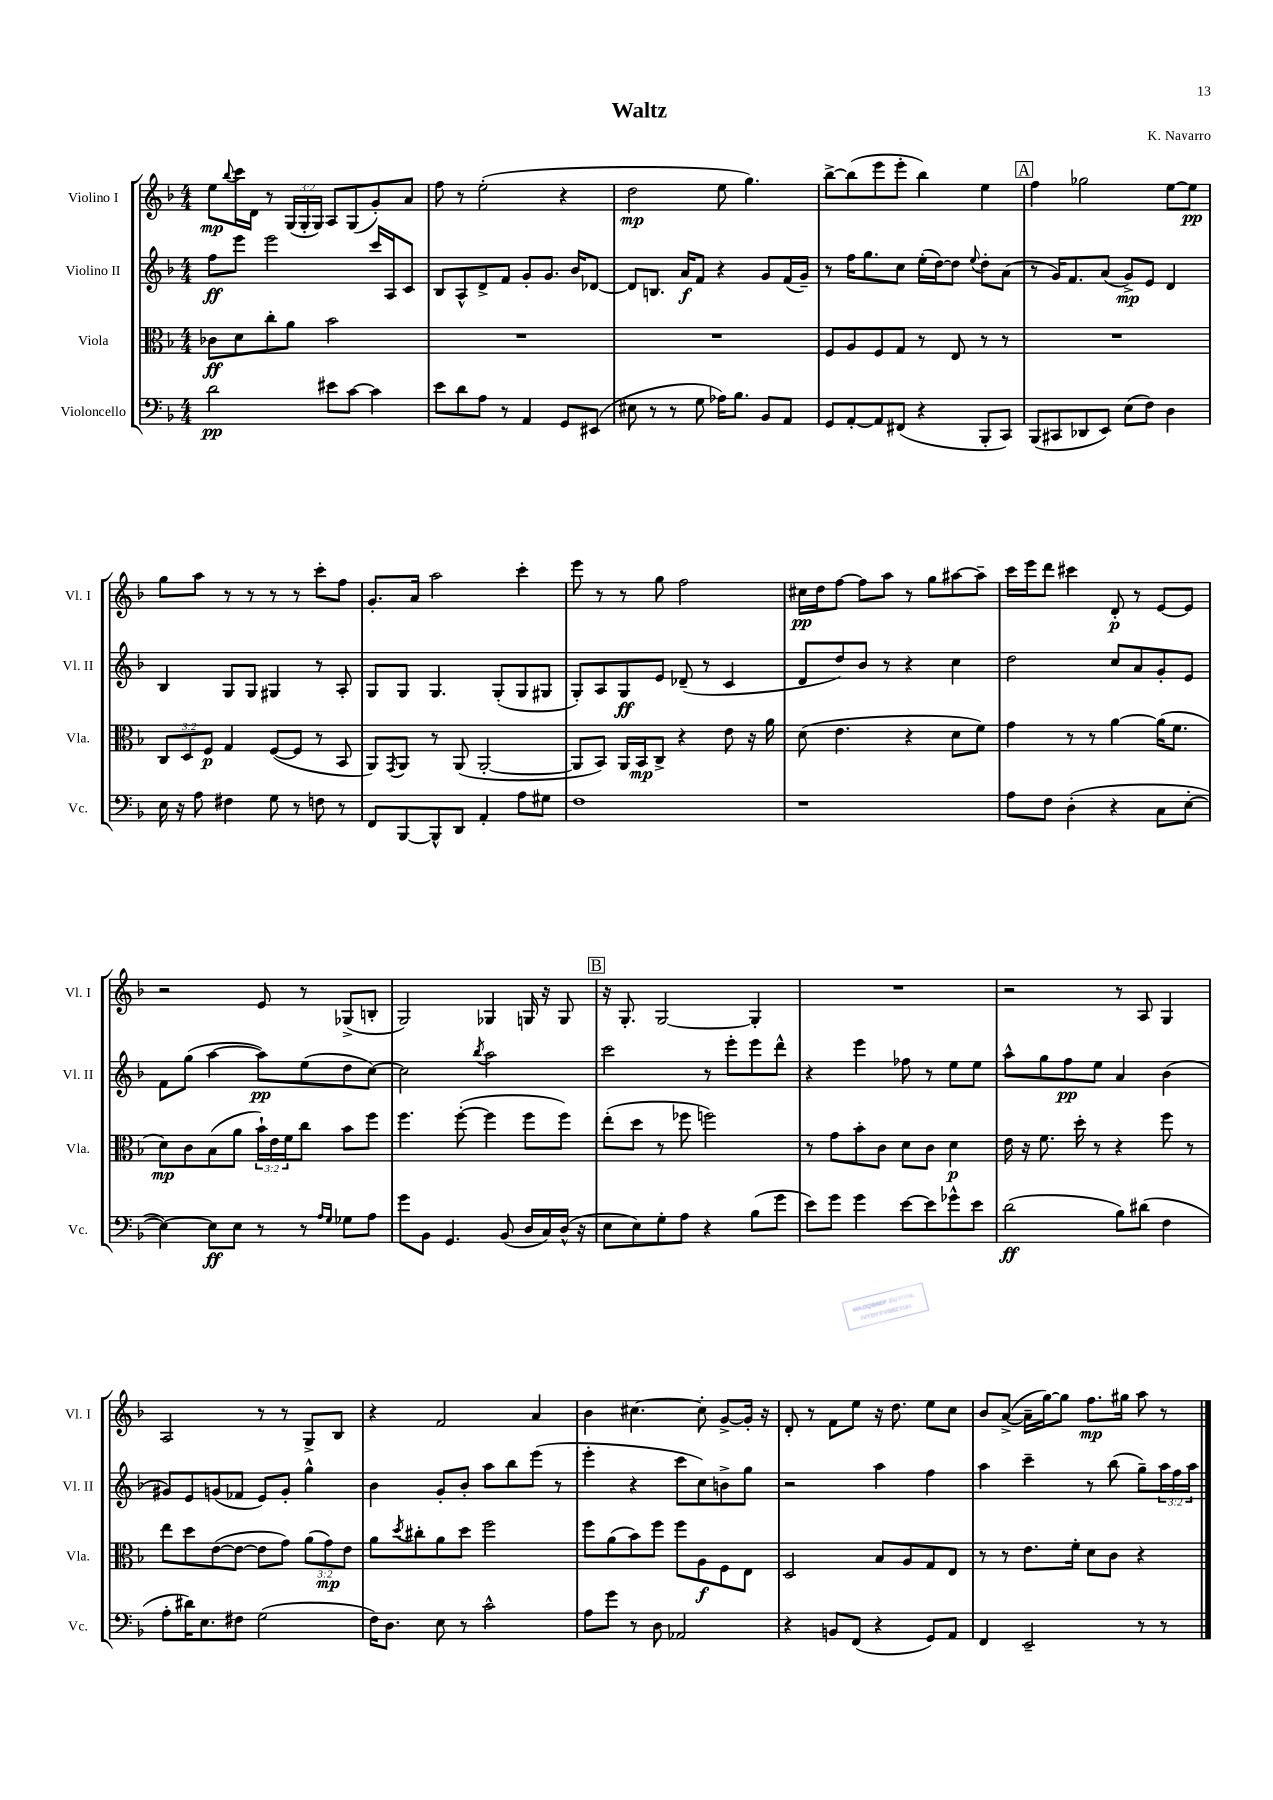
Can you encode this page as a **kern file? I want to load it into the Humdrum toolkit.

**kern	**dynam	**kern	**dynam	**kern	**dynam	**kern	**dynam
*part4	*part4	*part3	*part3	*part2	*part2	*part1	*part1
*staff4	*staff4	*staff3	*staff3	*staff2	*staff2	*staff1	*staff1
*I"Violoncello	*	*I"Viola	*	*I"Violino II	*	*I"Violino I	*
*I'Vc.	*	*I'Vla.	*	*I'Vl. II	*	*I'Vl. I	*
*clefF4	*	*clefC3	*	*clefG2	*	*clefG2	*
*k[b-]	*	*k[b-]	*	*k[b-]	*	*k[b-]	*
*M4/4	*	*M4/4	*	*M4/4	*	*M4/4	*
=1	=1	=1	=1	=1	=1	=1	=1
2d\	pp	8c-X\L	ff	8ff\L	ff	8ee\L	mp
.	.	.	.	.	.	8qqbb-/	.
.	.	8d\	.	8eee\J	.	16ccc\L	.
.	.	.	.	.	.	16d\JJ	.
.	.	8cc'\	.	2eee\	.	8r	.
.	.	8a\J	.	.	.	(24G/LL	.
.	.	.	.	.	.	24G'/	.
.	.	.	.	.	.	24G/JJ)	.
8e#X\L	.	2b-\	.	.	.	8A/L	.
[8c\J	.	.	.	.	.	(8G/	.
4c\]	.	.	.	16ccc/LL	.	8g'/)	.
.	.	.	.	16A/J	.	.	.
.	.	.	.	8c/J	.	8a/J	.
=2	=2	=2	=2	=2	=2	=2	=2
8e\L	.	1r	.	8B-/L	.	8ff\	.
8d\	.	.	.	8A^^/	.	8r	.
8A\J	.	.	.	8d^/	.	(2ee'\	.
8r	.	.	.	8f/J	.	.	.
4AA/	.	.	.	8g'/L	.	.	.
.	.	.	.	8.g/J	.	.	.
8GG/L	.	.	.	.	.	4r	.
.	.	.	.	16b-/KL	.	.	.
(8EE#X/J	.	.	.	[8d-X/J	.	.	.
=3	=3	=3	=3	=3	=3	=3	=3
8E#X\	.	1r	.	8d-/L]	.	2dd\	mp
8r	.	.	.	8.Bn/J	.	.	.
8r	.	.	.	.	.	.	.
.	.	.	.	16a/KL	f	.	.
8G\	.	.	.	8f/J	.	.	.
16A-X\KL)	.	.	.	4r	.	8ee\	.
8.B-\J	.	.	.	.	.	.	.
.	.	.	.	.	.	4.gg\)	.
8BB-/L	.	.	.	8g/L	.	.	.
8AA/J	.	.	.	(16f/L	.	.	.
.	.	.	.	16g~/JJ)	.	.	.
=4	=4	=4	=4	=4	=4	=4	=4
8GG/L	.	8F/L	.	8r	.	[8bb-^\L	.
[8AA'/	.	8A/	.	16ff\KL	.	(8bb-\]	.
.	.	.	.	8.gg\	.	.	.
8AA/]	.	8F/	.	.	.	8eee\	.
(8FF#X/J	.	8G/J	.	8cc\J	.	8eee'\J	.
4r	.	8r	.	(16ee'\LL	.	4bb-\)	.
.	.	.	.	[16dd\J)	.	.	.
.	.	8E/	.	8dd\J]	.	.	.
.	.	.	.	8qqee/	.	.	.
8BBB-'/L	.	8r	.	8dd'\L	.	4ee\	.
8CC/J)	.	8r	.	(8a\J	.	.	.
!!LO:REH:place=s1:t=A
=5	=5	=5	=5	=5	=5	=5	=5
(8BBB-/L	.	1r	.	8r	.	4ff\	.
8CC#X/	.	.	.	16g/KL)	.	.	.
.	.	.	.	8.f/	.	.	.
8DD-X/	.	.	.	.	.	2gg-X\	.
8EE/J)	.	.	.	(8a/J	.	.	.
(8E\L	.	.	.	8g^/L)	mp	.	.
8F\J)	.	.	.	8e/J	.	.	.
4D\	.	.	.	4d/	.	[8ee\L	.
.	.	.	.	.	.	8ee\J]	pp
!!LO:LB:g=z
=6	=6	=6	=6	=6	=6	=6	=6
16E\	.	12C/L	.	4B-/	.	8gg\L	.
16r	.	.	.	.	.	.	.
.	.	12D/	.	.	.	.	.
8A\	.	.	.	.	.	8aa\J	.
.	.	12F/J	p	.	.	.	.
4F#X\	.	4G/	.	8G/L	.	8r	.
.	.	.	.	8G/J	.	8r	.
8G\	.	([8F/L	.	4G#X/	.	8r	.
8r	.	8F/J]	.	.	.	8r	.
8Fn\	.	8r	.	8r	.	8ccc'\L	.
8r	.	8BB-/	.	8A'/	.	8ff\J	.
=7	=7	=7	=7	=7	=7	=7	=7
8FF/L	.	8AA/L)	.	8G/L	.	8.g'/L	.
.	.	8qGG/	.	.	.	.	.
[8BBB-/	.	8AA/J	.	8G/J	.	.	.
.	.	.	.	.	.	16a/Jk	.
8BBB-^^/]	.	8r	.	4.G/	.	2aa\	.
8DD/J	.	(8AA/	.	.	.	.	.
4AA'/	.	[2AA'/	.	.	.	.	.
.	.	.	.	(8G'/L	.	.	.
8A\L	.	.	.	8G/	.	4ccc'\	.
8G#X\J	.	.	.	8G#X/J	.	.	.
=8	=8	=8	=8	=8	=8	=8	=8
1F	.	8AA/L]	.	8G'/L)	.	8eee\	.
.	.	8BB-/J)	.	8A/	.	8r	.
.	.	16AA/LL	.	8G/	ff	8r	.
.	.	16BB-/J	mp	.	.	.	.
.	.	8C^/J	.	8e/J	.	8gg\	.
.	.	4r	.	(8d-X~/	.	2ff\	.
.	.	.	.	8r	.	.	.
.	.	8e\	.	4c/	.	.	.
.	.	16r	.	.	.	.	.
.	.	16a\	.	.	.	.	.
=9	=9	=9	=9	=9	=9	=9	=9
1r	.	(8d\	.	8d/L	.	16cc#X\LL	pp
.	.	.	.	.	.	16dd\J	.
.	.	4.e\	.	8dd/)	.	[8ff\J	.
.	.	.	.	8b-/J	.	8ff\L]	.
.	.	.	.	8r	.	8aa\J	.
.	.	4r	.	4r	.	8r	.
.	.	.	.	.	.	8gg\L	.
.	.	8d\L	.	4cc\	.	[8aa#X\	.
.	.	8f\J)	.	.	.	8aa#~\J]	.
=10	=10	=10	=10	=10	=10	=10	=10
8A\L	.	4g\	.	2dd\	.	16ccc\LL	.
.	.	.	.	.	.	16eee\J	.
8F\J	.	.	.	.	.	8ddd\J	.
(4D'\	.	8r	.	.	.	4ccc#X\	.
.	.	8r	.	.	.	.	.
4r	.	[4a\	.	8cc/L	.	8d'/	p
.	.	.	.	8a/	.	8r	.
8C\L	.	(16a\KL]	.	8g'/	.	[8e/L	.
.	.	8.f\J	.	.	.	.	.
[8E'\J	.	.	.	8e/J	.	8e/J]	.
!!LO:LB:g=z
=11	=11	=11	=11	=11	=11	=11	=11
4E\_)	.	8d\L)	mp	8f\L	.	2r	.
.	.	8c\	.	(8gg\J	.	.	.
8E\L]	ff	(8B-\	.	[4aa\	.	.	.
8E\J	.	8a\J	.	.	.	.	.
8r	.	24b-`\LL)	.	8aa\L])	pp	8e/	.
.	.	24e\	.	.	.	.	.
.	.	24f\J	.	.	.	.	.
8r	.	8cc\J	.	(8ee\	.	8r	.
16qqA/LL	.	.	.	.	.	.	.
16qqG/JJ	.	.	.	.	.	.	.
8G-X\L	.	8b-\L	.	8dd\	.	(8G-X^/L	.
8A\J	.	8ff\J	.	[8cc\J)	.	8Bn'/J	.
=12	=12	=12	=12	=12	=12	=12	=12
8g\L	.	4.ff\	.	2cc\]	.	2G/)	.
8BB-\J	.	.	.	.	.	.	.
4.GG/	.	.	.	.	.	.	.
.	.	([8ff'\	.	.	.	.	.
.	.	.	.	8qbb-/	.	.	.
.	.	4ff\]	.	2aa\	.	4G-X/	.
(8BB-/	.	.	.	.	.	.	.
16D/LL	.	8ff\L	.	.	.	16Gn/	.
16C/)	.	.	.	.	.	16r	.
(16D^^/JJ	.	8ff\J)	.	.	.	8G/	.
16r	.	.	.	.	.	.	.
!!LO:REH:place=s1:t=B
=13	=13	=13	=13	=13	=13	=13	=13
8E\L	.	(8ee'\L	.	2ccc\	.	16r	.
.	.	.	.	.	.	8.G'/	.
8E\)	.	8dd\J	.	.	.	.	.
8G'\	.	8r	.	.	.	[2G/	.
8A\J	.	8ff-X\	.	.	.	.	.
4r	.	2ffn\)	.	8r	.	.	.
.	.	.	.	8eee'\L	.	.	.
(8B-\L	.	.	.	8eee\	.	4G'/]	.
8g\J	.	.	.	8ddd^^\J	.	.	.
=14	=14	=14	=14	=14	=14	=14	=14
8e\L)	.	8r	.	4r	.	1r	.
8g\J	.	8g\L	.	.	.	.	.
4g\	.	8b-'\	.	4eee\	.	.	.
.	.	8c\J	.	.	.	.	.
[8e\L	.	8d\L	.	8ff-X\	.	.	.
8e\]	.	8c\J	.	8r	.	.	.
8g-X^^\	.	4d\	p	8ee\L	.	.	.
8e\J	.	.	.	8ee\J	.	.	.
=15	=15	=15	=15	=15	=15	=15	=15
(2d\	ff	16e\	.	8aa^^\L	.	2r	.
.	.	16r	.	.	.	.	.
.	.	8.f\	.	8gg\	.	.	.
.	.	.	.	8ff\	pp	.	.
.	.	16dd'\	.	.	.	.	.
.	.	8r	.	8ee\J	.	.	.
8B-\L)	.	4r	.	4a/	.	8r	.
(8d#X\J	.	.	.	.	.	8A/	.
4F\	.	8ff\	.	(4b-\	.	4G/	.
.	.	8r	.	.	.	.	.
!!LO:LB:g=z
=16	=16	=16	=16	=16	=16	=16	=16
8A'\L	.	8ee\L	.	8g#X/L)	.	2A/	.
16d#X\K)	.	8dd\	.	8e/	.	.	.
8.E\	.	.	.	.	.	.	.
.	.	([8e\	.	(8gn/	.	.	.
8F#X\J	.	8e\J_	.	8f-X/J	.	.	.
(2G\	.	8e\L]	.	8e/L)	.	8r	.
.	.	8g\J)	.	8g'/J	.	8r	.
.	.	(12a\L	.	4gg^^\	.	8G^/L	.
.	.	12g\)	mp	.	.	.	.
.	.	.	.	.	.	8B-/J	.
.	.	12e\J	.	.	.	.	.
=17	=17	=17	=17	=17	=17	=17	=17
16F\KL)	.	8a\L	.	4b-\	.	4r	.
8.D\J	.	.	.	.	.	.	.
.	.	8qdd/	.	.	.	.	.
.	.	8cc#X'\	.	.	.	.	.
8E\	.	8a\	.	8g'/L	.	2f/	.
8r	.	8dd\J	.	8b-'/J	.	.	.
2c^^\	.	2ff\	.	8aa\L	.	.	.
.	.	.	.	8bb-\	.	.	.
.	.	.	.	(8eee\J	.	4a/	.
.	.	.	.	8r	.	.	.
=18	=18	=18	=18	=18	=18	=18	=18
8A\L	.	8ff\L	.	4eee'\	.	4b-\	.
8g\J	.	(8a\	.	.	.	.	.
8r	.	8b-\)	.	4r	.	[4.cc#X\	.
8D\	.	8ff\J	.	.	.	.	.
2AA-X/	.	8ff\L	.	8ccc\L	.	.	.
.	.	8A\	f	8cc\)	.	8cc#'\]	.
.	.	8F\	.	8bn^\	.	[8g^/L	.
.	.	8E\J	.	8gg\J	.	16g'/Jk]	.
.	.	.	.	.	.	16r	.
=19	=19	=19	=19	=19	=19	=19	=19
4r	.	2D/	.	2r	.	8d'/	.
.	.	.	.	.	.	8r	.
8BBn/L	.	.	.	.	.	8f\L	.
(8FF/J	.	.	.	.	.	8ee\J	.
4r	.	8B-/L	.	4aa\	.	16r	.
.	.	.	.	.	.	8.dd\	.
.	.	8A/	.	.	.	.	.
8GG/L)	.	8G/	.	4ff\	.	8ee\L	.
8AA/J	.	8E/J	.	.	.	8cc\J	.
=20	=20	=20	=20	=20	=20	=20	=20
4FF/	.	8r	.	4aa\	.	8b-/L	.
.	.	8r	.	.	.	([8a^/J	.
2EE~/	.	8.e\L	.	4ccc~\	.	16a~\LL]	.
.	.	.	.	.	.	[16gg\J)	.
.	.	.	.	.	.	8gg\J]	.
.	.	16f'\Jk	.	.	.	.	.
.	.	8d\L	.	8r	.	8.ff\L	mp
.	.	8c\J	.	(8bb-\	.	.	.
.	.	.	.	.	.	16gg#X\Jk	.
8r	.	4r	.	8gg~\L)	.	8aa\	.
8r	.	.	.	24aa\L	.	8r	.
.	.	.	.	24ff\	.	.	.
.	.	.	.	24aa\JJ	.	.	.
==	==	==	==	==	==	==	==
*-	*-	*-	*-	*-	*-	*-	*-
